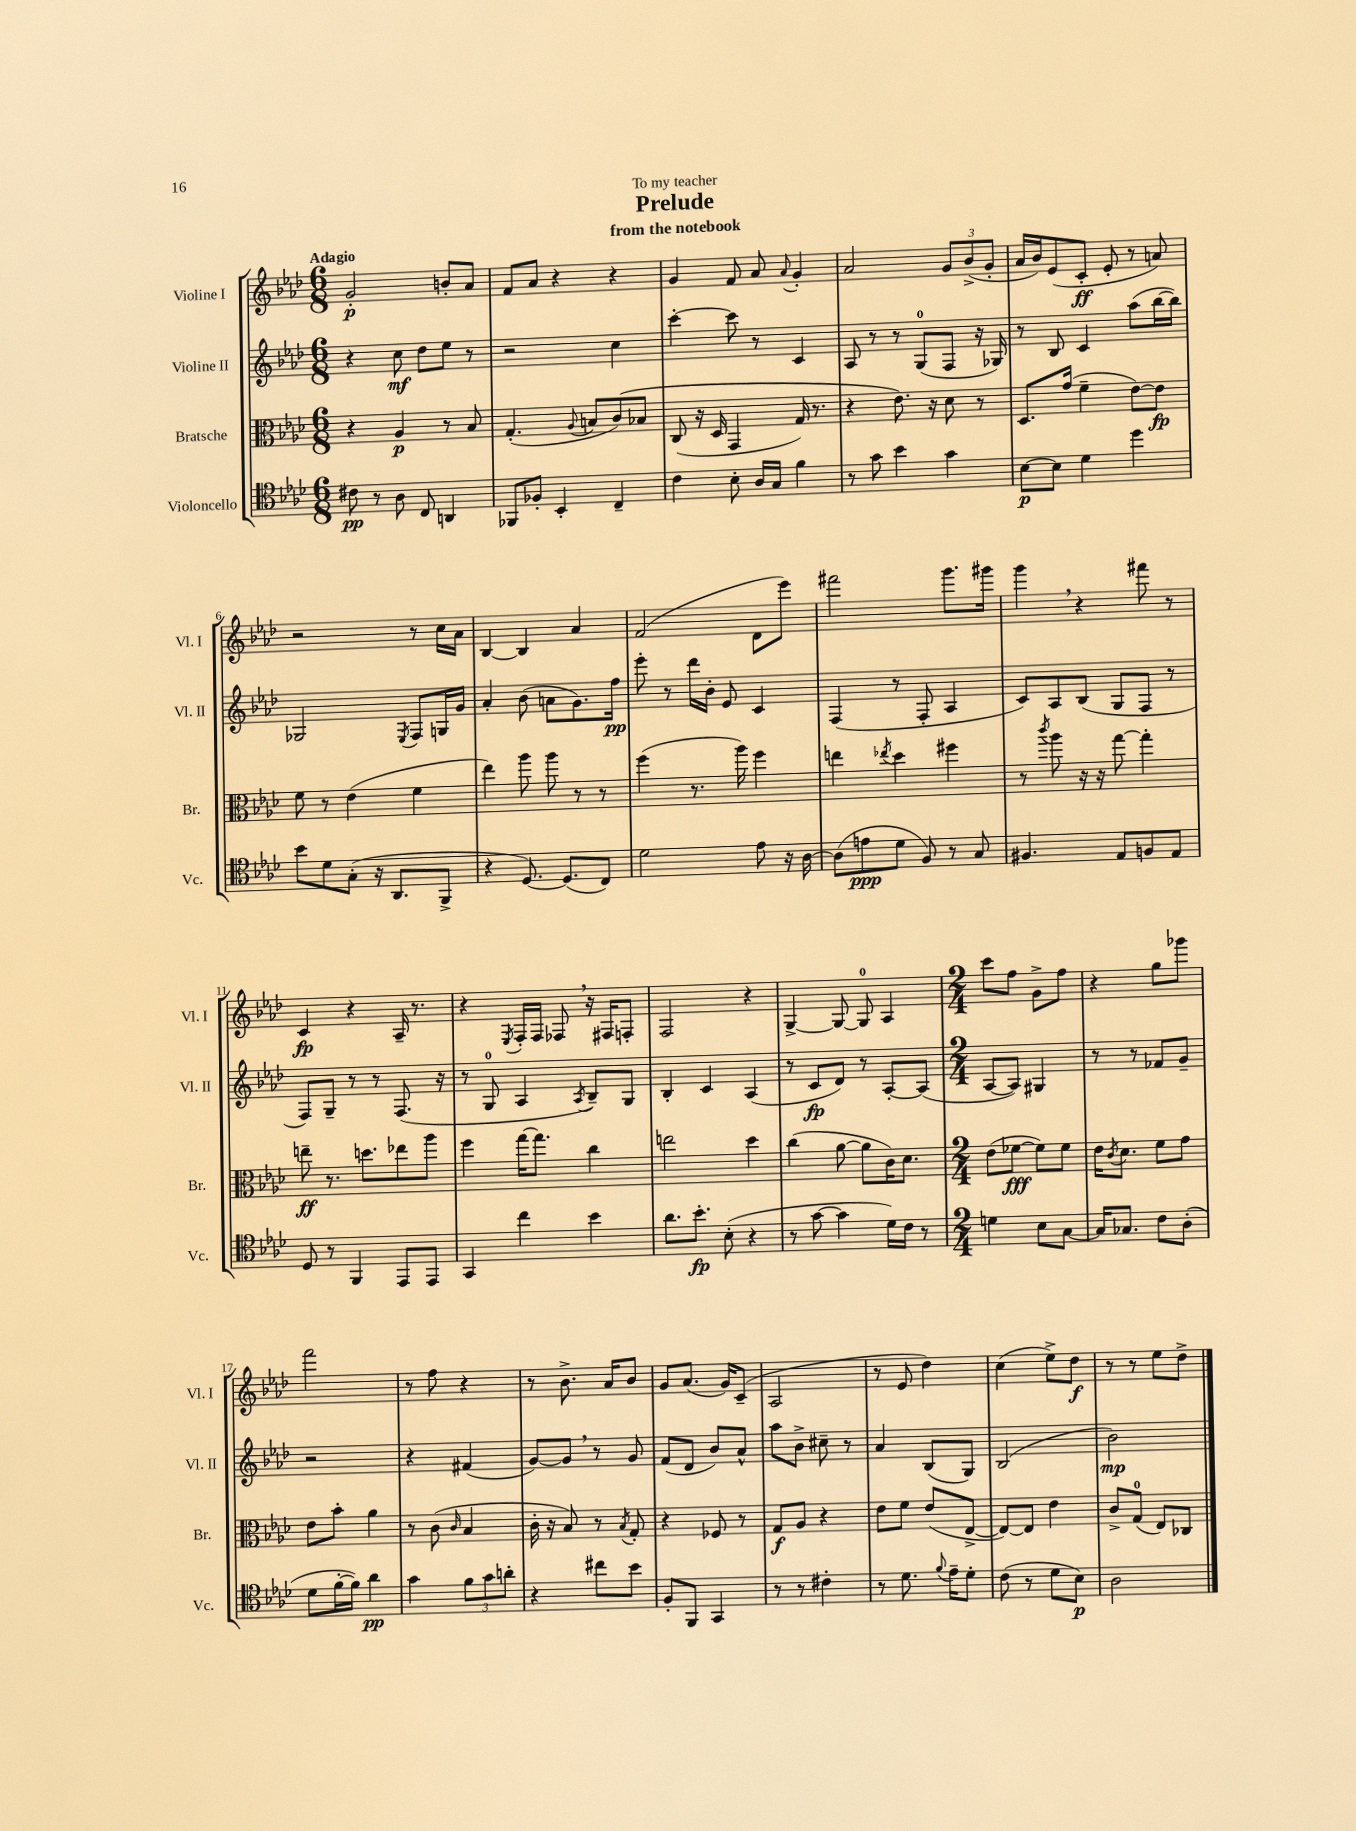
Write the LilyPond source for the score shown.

\header { title = "Prelude" subtitle = "from the notebook" dedication = "To my teacher" }
<<
\new StaffGroup <<
\new Staff = "s0" \with { instrumentName = "Violine I" shortInstrumentName = "Vl. I" } {
    \clef treble \key aes \major \numericTimeSignature \time 6/8 \tempo "Adagio"
    g'2-.\p b'8-. aes'8 |
    f'8 aes'8 r4 r4 |
    g'4 f'8 aes'8 \appoggiatura { aes'8 } g'4-. |
    aes'2 \tuplet 3/2 { g'8 bes'8->( g'8-. } |
    aes'16 bes'16) ees'8( c'8-.\ff ees'8-. r8 a'8) |
    r2 r8 c''16 aes'16 |
    bes4~ bes4 aes'4 |
    f'2( des'8 ees'''8) |
    fis'''2 g'''8. gis'''16 |
    g'''4 \breathe r4 fis'''8 r8 |
    c'4\fp r4 aes16-- r8. |
    r4 \acciaccatura { ees8 } f16-. f16 fes8 \breathe r16 fis16 f8-. |
    f2 r4 |
    g4~-> g8~ g8-0 aes4 |
    \numericTimeSignature \time 2/4 c'''8 f''8 g'8-> f''8 |
    r4 g''8 ges'''8 |
    f'''2 |
    r8 f''8 r4 |
    r8 bes'8.-> aes'16 bes'8 |
    g'8 aes'8.( g'16) c'8--( |
    aes2 |
    r8 ees'8 des''4) |
    c''4( ees''8->) des''8\f |
    r8 r8 ees''8 des''8-> \bar "|." |
}
\new Staff = "s1" \with { instrumentName = "Violine II" shortInstrumentName = "Vl. II" } {
    \clef treble \key aes \major \numericTimeSignature \time 6/8
    r4 c''8\mf des''8 ees''8 r8 |
    r2 c''4 |
    c'''4~-. c'''8 r8 c'4 |
    aes8 r8 r8 g8-0( f8 r16 ges16) |
    r8 bes8 c'4 aes''8( bes''16~ bes''16) |
    ges2 \acciaccatura { ees8 } f8 g16 g'16 |
    aes'4-. bes'8( a'8 g'8.) f''16\pp |
    ees'''8-. r8 des'''16 bes'16-. ees'8 c'4 |
    f4( r8 f8-. aes4 |
    c'8) aes8 bes8( g8 f8 r8 |
    f8) g8-- r8 r8 f8.( r16 |
    r8 g8-0 aes4 \acciaccatura { aes8 } bes8--) g8 |
    bes4-. c'4 aes4( |
    r8 c'8\fp des'8) r8 aes8~-. aes8( |
    \numericTimeSignature \time 2/4 aes8~ aes8) gis4 |
    r8 r8 fes'8 g'8-- |
    r2 |
    r4 fis'4( |
    g'8~) g'8 \breathe r8 g'8 |
    f'8( des'8 bes'8) aes'8-^ |
    aes''8 bes'8-> cis''8-- r8 |
    aes'4 bes8( g8) |
    bes2( |
    bes'2\mp) \bar "|." |
}
\new Staff = "s2" \with { instrumentName = "Bratsche" shortInstrumentName = "Br." } {
    \clef alto \key aes \major \numericTimeSignature \time 6/8
    r4 aes4\p r8 bes8 |
    g4.-.( \appoggiatura { aes8 } b8 c'8)\( bes8 |
    c8( r16 des16 g,4 g16) r8. |
    r4 ees'8.\) r16 des'8 r8 |
    des8. g'16( f'4-- ees'8~) ees'8\fp |
    f'8 r8 ees'4( f'4 |
    ees''4) aes''8 aes''8 r8 r8 |
    f''4( r8. aes''16) f''4 |
    e''4 \acciaccatura { ees''8 } des''4 fis''4 |
    r8 \acciaccatura { c'''8 } aes''8 r16 r16 g''8~ g''4-. |
    e''8--\ff r8. d''8. ees''8 aes''8 |
    f''4 g''16~ g''8. c''4 |
    e''2 des''4 |
    c''4( aes'8~ aes'8 c'16) des'8. |
    \numericTimeSignature \time 2/4 ees'8( fes'8~\fff fes'8) fes'8 |
    ees'16 \acciaccatura { c'8 } des'8. f'8 g'8 |
    ees'8 bes'8-. aes'4 |
    r8 c'8( \grace { c'16 } bes4 |
    c'16-. r16 bes8) r8 \acciaccatura { bes8 } g8-. |
    r4 fes8 r8 |
    g8\f aes8 r4 |
    ees'8 f'8 ees'8( ees8~-> |
    ees8~) ees8 ees'4 |
    c'8-> g8-0( ees8) ces8 \bar "|." |
}
\new Staff = "s3" \with { instrumentName = "Violoncello" shortInstrumentName = "Vc." } {
    \clef tenor \key aes \major \numericTimeSignature \time 6/8
    cis'8\pp r8 aes8 c8 a,4 |
    fes,8 fes8-. bes,4-. c4-- |
    c'4 bes8-. aes16 g16 f'4 |
    r8 g'8 bes'4 g'4 |
    bes8~\p bes8 des'4 des''4 |
    bes'8 des'8 g8-.( r16 aes,8. f,8-> |
    r4 des8.~) des8.( c8) |
    des'2 ees'8 r16 aes16~ |
    aes8( e'8\ppp des'8 f8) r8 g8 |
    fis4. ees8 f8 ees8 |
    des8 r8 f,4 ees,8 ees,8 |
    g,4 c''4 bes'4 |
    aes'8. bes'8.-.\fp bes8-.( r4 |
    r8 g'8~ g'4 des'16) c'16 r8 |
    \numericTimeSignature \time 2/4 d'4 bes8 g8~ |
    g16 ges8. c'8 aes8-.( |
    des'8 f'16~-. f'16) aes'4\pp |
    g'4 \tuplet 3/2 { f'8 g'8 a'8-. } |
    r4 cis''8 bes'8 |
    f8-. f,8 g,4 |
    r8 r8 cis'4-. |
    r8 des'8. \appoggiatura { f'8 } ees'16-- des'8-. |
    c'8( r8 des'8 bes8\p) |
    aes2 \bar "|." |
}
>>
>>
